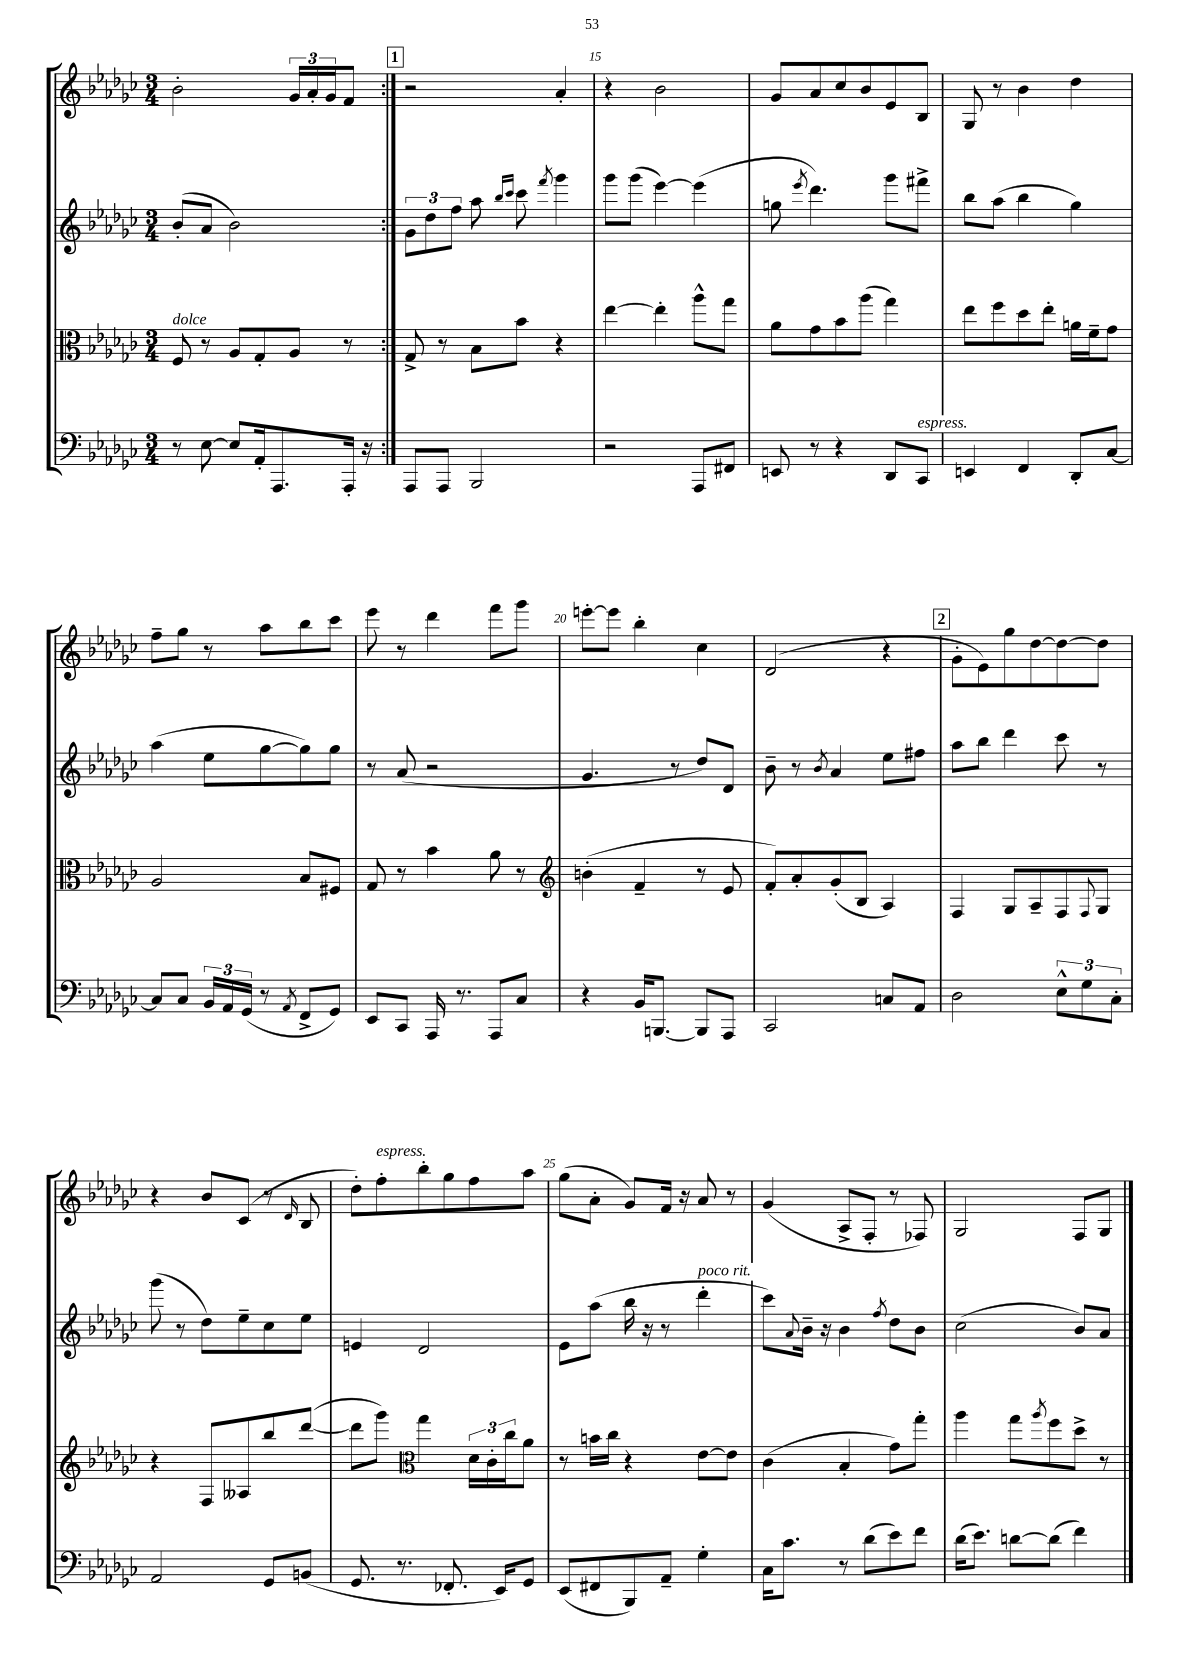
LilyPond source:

<<
\new StaffGroup <<
\new Staff = "s0" {
    \clef treble \key ges \major \numericTimeSignature \time 3/4
    \repeat volta 2 { bes'2-. \tuplet 3/2 { ges'16 aes'16-. ges'16 } f'8 | }
    \mark \markup { \box "1" } r2 aes'4-. |
    r4 bes'2 |
    ges'8 aes'8 ces''8 bes'8 ees'8 bes8 |
    ges8 r8 bes'4 des''4 |
    f''8-- ges''8 r8 aes''8 bes''8 ces'''8 |
    ees'''8 r8 des'''4 f'''8 ges'''8 |
    e'''8~-. e'''8 bes''4-. ces''4 |
    des'2( r4 |
    \mark \markup { \box "2" } ges'8-. ees'8) ges''8 des''8~ des''8~ des''8 |
    r4 bes'8 ces'8( r8 \grace { des'16 } bes8 |
    des''8-.) f''8-.^\markup { \italic "espress." } bes''8-. ges''8 f''8 aes''8 |
    ges''8( aes'8-. ges'8) f'16 r16 aes'8 r8 |
    ges'4( aes8-> f8-. r8 fes8) |
    ges2 f8 ges8 \bar "|." |
}
\new Staff = "s1" {
    \clef treble \key ges \major \numericTimeSignature \time 3/4
    \repeat volta 2 { bes'8-.( aes'8 bes'2) | }
    \mark \markup { \box "1" } \tuplet 3/2 { ges'8 des''8 f''8 } aes''8 \grace { bes''16 ces'''16 } ces'''8 \acciaccatura { f'''8 } ges'''4 |
    ges'''8 ges'''8( ees'''4~) ees'''4( |
    g''8 \acciaccatura { ees'''8 } des'''4.) ges'''8 fis'''8-> |
    bes''8 aes''8( bes''4 ges''4) |
    aes''4( ees''8 ges''8~ ges''8) ges''8 |
    r8 aes'8( r2 |
    ges'4. r8 des''8) des'8 |
    bes'8-- r8 \acciaccatura { bes'8 } aes'4 ees''8 fis''8 |
    \mark \markup { \box "2" } aes''8 bes''8 des'''4 ces'''8 r8 |
    ges'''8( r8 des''8) ees''8-- ces''8 ees''8 |
    e'4 des'2 |
    ees'8 aes''8( bes''16 r16 r8 des'''4-.^\markup { \italic "poco rit." } |
    ces'''8) \appoggiatura { aes'8 } bes'16-- r16 bes'4 \acciaccatura { f''8 } des''8 bes'8 |
    ces''2( bes'8) aes'8 \bar "|." |
}
\new Staff = "s2" {
    \clef alto \key ges \major \numericTimeSignature \time 3/4
    \repeat volta 2 { f8^\markup { \italic "dolce" } r8 aes8 ges8-. aes8 r8 | }
    \mark \markup { \box "1" } ges8-> r8 bes8 bes'8 r4 |
    ees''4~ ees''4-. aes''8-^ ges''8 |
    aes'8 ges'8 bes'8 aes''8( ges''4) |
    ees''8 f''8 des''8 ees''8-. a'16 f'16-- ges'8 |
    aes2 bes8 fis8 |
    ges8 r8 bes'4 aes'8 r8 |
    \clef treble b'4-.( f'4-- r8 ees'8 |
    f'8-.) aes'8-. ges'8-.( bes8 aes4) |
    \mark \markup { \box "2" } f4 ges8 aes8-- f8 \appoggiatura { f8 } ges8 |
    r4 f8 aeses8 bes''8 des'''8~( |
    des'''8 ges'''8) \clef alto ges''4 \tuplet 3/2 { des'16 ces'16-. ces''16 } aes'8 |
    r8 b'16 ces''16 r4 ees'8~ ees'8 |
    ces'4( bes4-. ges'8) ges''8-. |
    aes''4 ges''8 \acciaccatura { aes''8 } f''8 des''8-> r8 \bar "|." |
}
\new Staff = "s3" {
    \clef bass \key ges \major \numericTimeSignature \time 3/4
    \repeat volta 2 { r8 ees8~ ees8 aes,16-. aes,,8. aes,,16-. r16 | }
    \mark \markup { \box "1" } aes,,8 aes,,8 bes,,2 |
    r2 aes,,8 fis,8 |
    e,8 r8 r4 des,8 ces,8^\markup { \italic "espress." } |
    e,4 f,4 des,8-. ces8~ |
    ces8 ces8 \tuplet 3/2 { bes,16 aes,16 ges,16( } r8 \acciaccatura { aes,8 } f,8-> ges,8) |
    ees,8 ces,8 aes,,16 r8. aes,,8 ces8 |
    r4 bes,16 b,,8.~ b,,8 aes,,8 |
    ces,2 c8 aes,8 |
    \mark \markup { \box "2" } des2 \tuplet 3/2 { ees8-^ ges8 ces8-. } |
    aes,2 ges,8 b,8( |
    ges,8. r8. fes,8.-. ees,16) ges,8 |
    ees,8( fis,8 bes,,8) aes,8-- ges4-. |
    ces16 ces'8. r8 des'8( ees'8) f'8 |
    des'16( ees'8.) d'8~ d'8( f'4) \bar "|." |
}
>>
>>
\layout { \context { \Score currentBarNumber = #13 \override BarNumber.break-visibility = ##(#f #t #t) barNumberVisibility = #(every-nth-bar-number-visible 5) } }
